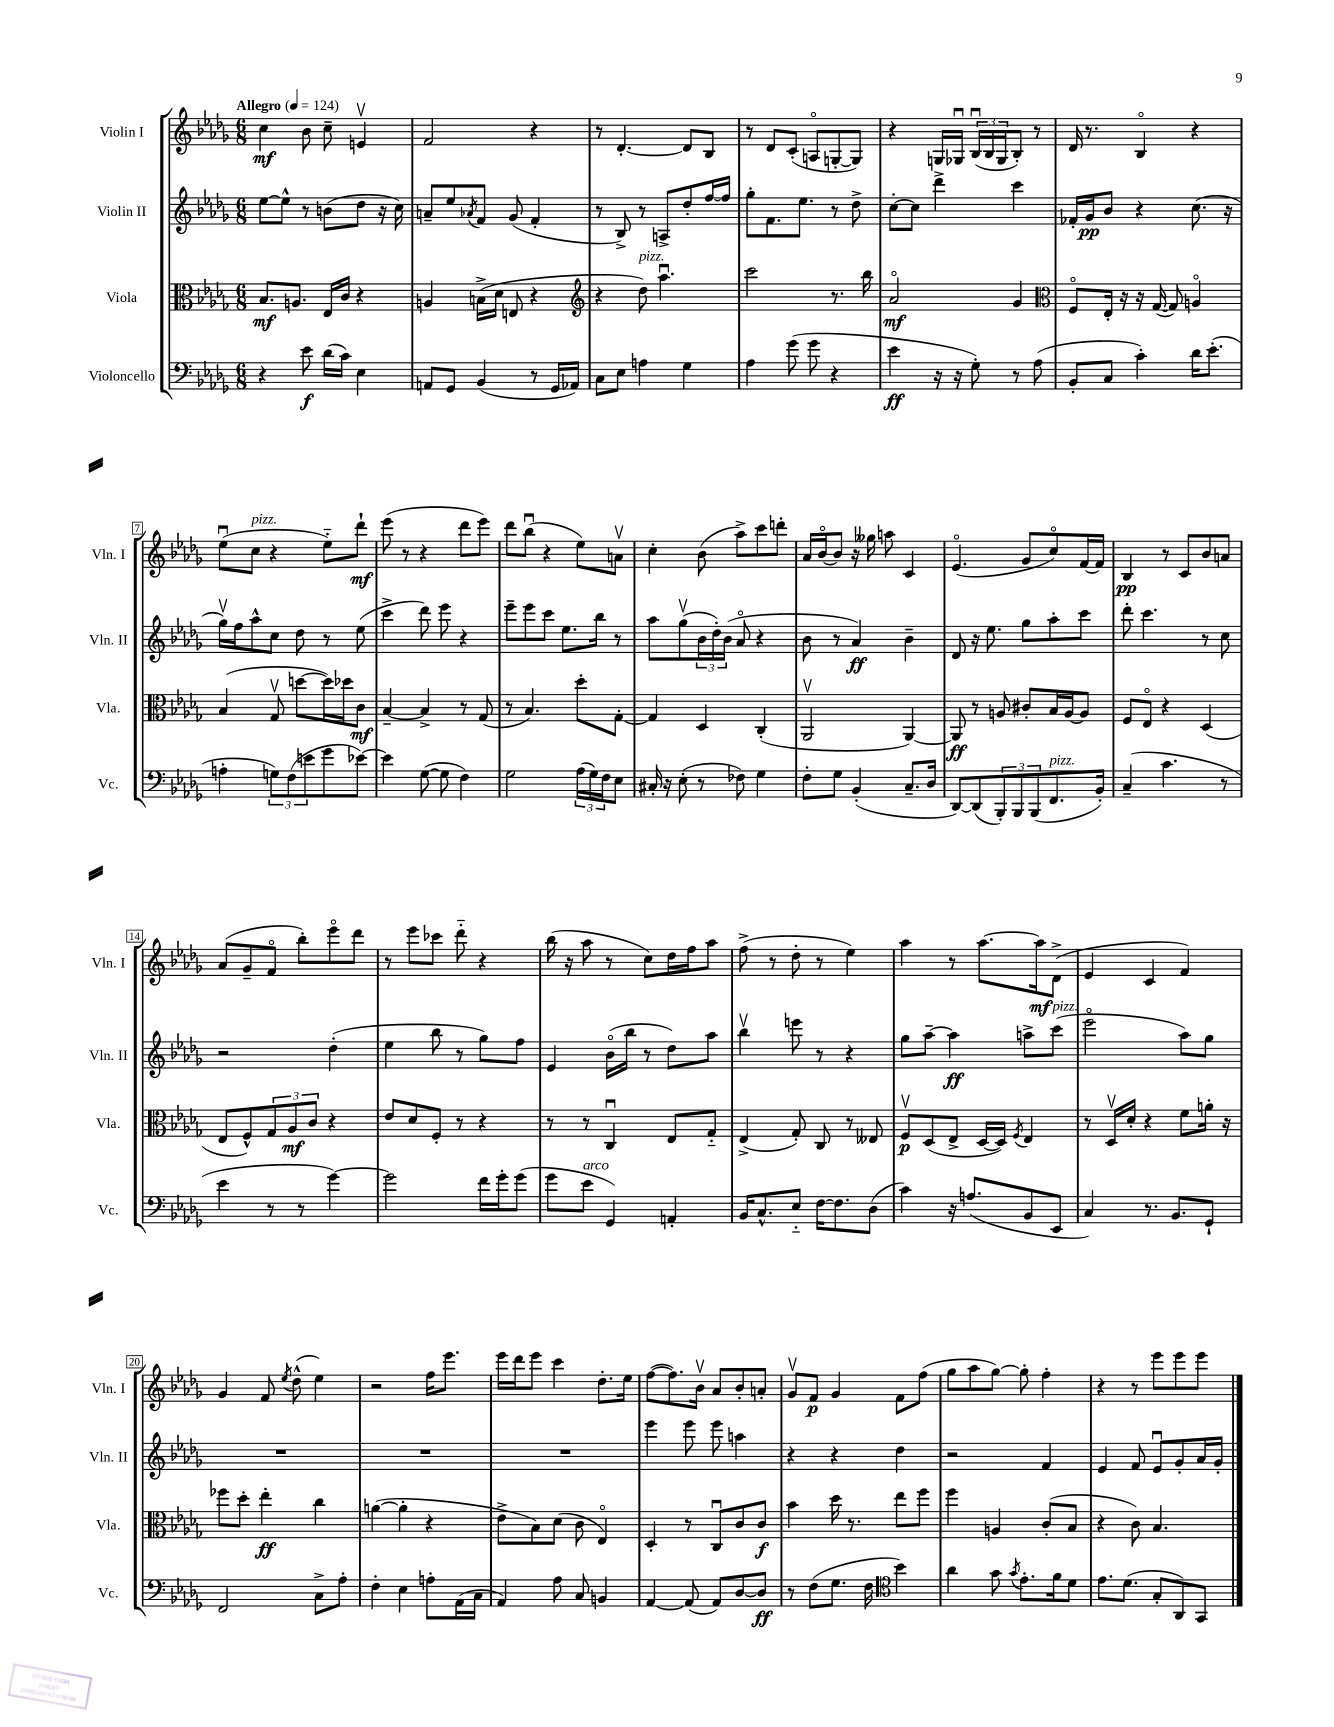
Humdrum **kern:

**kern	**kern	**kern	**kern
*staff4	*staff3	*staff2	*staff1
*clefF4	*clefC3	*clefG2	*clefG2
*k[b-e-a-d-g-]	*k[b-e-a-d-g-]	*k[b-e-a-d-g-]	*k[b-e-a-d-g-]
*M6/8	*M6/8	*M6/8	*M6/8
*MM124	*MM124	*MM124	*MM124
4r	8.B-/L	[8ee-\L	4cc\
.	.	8ee-^^\]J	.
.	8.A/J	.	.
8e-\	.	8r	8b-\
(16d-\LL	16E-/LL	(8b\L	8cc~\
16c\JJ)	16c/JJ	.	.
4E-\	4r	8dd-\J	4ev/
.	.	16r	.
.	.	16cc\)	.
=	=	=	=
8AA/L	4A/	8a~/L	2f/
8GG-/J	.	8ee-/	.
.	.	8qa-/	.
(4BB-/	(16B^\LL	8f/J	.
.	16d-\JJ	.	.
.	8E/	(8g-/	.
8r	4r	4f'/	4r
16GG-/LL	.	.	.
16AA-/JJ)	.	.	.
=	=	=	=
*	*clefG2	*	*
8C\L	4r	8r	8r
8E-\J	.	8B-^/)	[4.d-'/
4A\	8dd-\)	8r	.
.	4.aa-u\	8A^/L	.
4G-\	.	8dd-'/	8d-/]L
.	.	[16ff/L	8B-/J
.	.	16ff/]JJ	.
=	=	=	=
4A-\	2ccc\	8gg-'\L	8r
.	.	8.f\	8d-/L
(8g-\	.	.	(8c'/J
.	.	8.ee-\J	.
8g-\	.	.	8Ao/L
4r	8.r	8r	[8G'/
.	.	8dd-^\	8G/]J)
.	16bb-\	.	.
=	=	=	=
4e-\	2a-o/	[8cc'\L	4r
.	.	8cc\]J	.
16r	.	4ddd-^\	16G/LL
16r	.	.	16G-u/JJ
8G-'\)	.	.	(24B-u/LL
.	.	.	24B-/
.	.	.	24G-/J
8r	4g-/	4ccc\	8B-'/J)
(8A-\	.	.	8r
=	=	=	=
*	*clefC3	*	*
8BB-'/L	8Fo/L	16f-'/LL	16d-/
.	.	16g-/J	8.r
8C/J	16E-'/Jk	8b-/J	.
.	16r	.	.
4c'\)	16r	4r	4B-o/
.	([16G-/	.	.
.	8G-/])	.	.
16d-\LK	4Ao/	(8.cc\	4r
(8.e-'\J	.	.	.
.	.	16r	.
=	=	=	=
4A'\	(4B-/	16gg-v\LL)	(8ee-u\L
.	.	16ff\J	.
.	.	8aa-^^\	8cc\J
12G\L)	8G-v/	8cc\J	4r
(12F\	.	.	.
.	[8dd\L	8dd-\	.
12e\	.	.	.
8g-\	16dd\]L)	8r	8ee-'~\L)
.	16dd-\J	.	.
[8e-\J)	8c\J	(8ee-\	8ddd-`\J
=	=	=	=
4e-\]	[4B-~/	4ccc^\	(8eee-\
.	.	.	8r
([8G-\	4B-^/]	8ddd-\)	4r
8G-\]	.	8eee-\	.
4F\)	8r	4r	8ddd-\L
.	(8G-/	.	8eee-\J)
=	=	=	=
2G-\	8r	8eee-~\L	8ddd-\L
.	4.B-/)	8eee-\	(8bb-u\J
.	.	8ccc\J	4r
.	.	8.ee-\L	.
(24A-\LL	8dd-'\L	.	8ee-\L)
24G-\)	.	.	.
.	.	16bb-\Jk	.
24F\J	.	.	.
8E-\J	[8G-'\J	8r	8av\J
=	=	=	=
16C#'/	4G-/]	8aa-\L	4cc'\
16r	.	.	.
(8E-'\	.	(8gg-v\	.
8r	4D-/	24b-\L	(8b-\
.	.	24dd-'\)	.
.	.	(24b-\JJ	.
8F-\)	.	8a-o/	8aa-^\L)
4G-\	(4C'/	4r	8ccc\
.	.	.	8ddd'\J
=	=	=	=
8F'\L	2AA-v/	8b-\	16a-/LL
.	.	.	[16b-o/J
8G-\J	.	8r	8b-/]J
(4BB-'/	.	4a-/)	16r
.	.	.	16gg--\
.	.	.	8aa\
8.C~/L	[4AA-/)	4b-~\	4c/
16D-/Jk	.	.	.
=	=	=	=
[8DD-/L)	8AA-/]	8d-/	(4.e-o/
(8DD-/]	8r	16r	.
.	.	8.ee-\	.
12BBB-'/)	8A/	.	.
12BBB-/	.	.	.
.	8c#'/L	8gg-\L	8g-/L
(12BBB-/	.	.	.
8.FF/	16B-/L	8aa-'\	8cco/)
.	[16A/J	.	.
.	8A/]J	8ccc\J	[16f/L
16BB-'/Jk)	.	.	16f/]JJ
=	=	=	=
(4C~/	8F/L	8ddd-'\	4B-/
.	8E-o/J	4.ccc\	.
4.c\	4r	.	8r
.	.	.	8c/L
.	(4D-/	8r	8b-/
8r	.	8cc\	8a/J
=	=	=	=
4e-\	8E-/L	2r	(8a-/L
.	8F^^/)	.	8g-~/
8r	12G-/	.	8fo/J
.	12A-/	.	.
8r	.	.	8bb-'\L)
.	12c/J	.	.
[4g-\)	4r	(4dd-'\	8eee-o\
.	.	.	8ddd-\J
=	=	=	=
2g-\]	8e-/L	4ee-\	8r
.	8d-/	.	8eee-\L
.	8F'/J	8bb-\	8ccc-\J
.	8r	8r	8ddd-'~\
16f\LL	4r	8gg-\L)	4r
16g-'\J	.	.	.
(8g-\J	.	8ff\J	.
=	=	=	=
8g-\L	8r	4e-/	(16bb-\
.	.	.	16r
8e-\J	8r	.	8aa-\
4GG-/)	4Cu/	(16b-o\LL	8r
.	.	16bb-\JJ	.
.	.	8r	8cc\L)
4AA'/	8E-/L	8dd-\L)	16dd-\L
.	.	.	16ff\J
.	8G-'~/J	8aa-\J	8aa-\J
=	=	=	=
16BB-/LK	(4E-^/	4bb-v\	(8ff^\
8.C^^/	.	.	.
.	.	.	8r
8E-'~/J	8G-'/)	8eee\	8dd-'\
[16F\LK	8C/	8r	8r
8.F\]	.	.	.
.	8r	4r	4ee-\)
(8D-\J	8E--/	.	.
=	=	=	=
4c\)	8Fv/L	8gg-\L	4aa-\
.	(8D-/	[8aa-~\J	.
16r	8E-^/J	4aa-\]	8r
(8.A/L	.	.	.
.	[16D-/LL	.	[8.aa-\L
.	16D-/]JJ)	.	.
.	8qF/	.	.
8BB-/	4E-/	8aa^\L	.
.	.	.	16aa-\]k
8EE-/J	.	(8ccc\J	(8d-^\J
=	=	=	=
4C/)	8r	2eee-o\	4e-/
.	16D-v/LL	.	.
.	16d-'/JJ	.	.
8.r	4r	.	4c/
8.BB-/L	.	.	.
.	8f\L	8aa-\L)	4f/)
8GG-`/J	16a'\Jk	8gg-\J	.
.	16r	.	.
=	=	=	=
2FF/	8ff-\L	2.r	4g-/
.	8dd-'\J	.	.
.	4ee-'\	.	8f/
.	.	.	8qee-/
.	.	.	(8dd-^^\
8C^\L	4cc\	.	4ee-\)
8A-'\J	.	.	.
=	=	=	=
4F'\	([4a\	2.r	2r
4E-\	4a'\]	.	.
8A'\L	4r	.	16ff\LK
.	.	.	8.eee-\J
(16AA-\L	.	.	.
16C\JJ	.	.	.
=	=	=	=
4AA-/)	8e-^\L	2.r	16eee-\LL
.	.	.	16ddd-\J
.	8B-\)	.	8eee-\J
8A-\	(8d-\J	.	4ccc\
8C/	8c\	.	.
4BB/	4E-o/)	.	8.dd-'\L
.	.	.	16ee-\Jk
=	=	=	=
[4AA-/	4D-'/	4eee-\	([8ff\L
.	.	.	8.ff\])
(8AA-/]	8r	8eee-\	.
.	.	.	16b-v\Jk
8AA-/L)	8Cu/L	8eee-\	8a-/L
[8D-/	8c/	4aa\	8b-'/
8D-/]J	8c/J	.	8a'/J
=	=	=	=
8r	4b-\	4r	8g-v/L
(8F\L	.	.	8f/J
8.G-\J	16dd-\	4r	4g-/
.	8.r	.	.
16F\	.	.	.
*clefC4	*	*	*
4b-\)	8ee-\L	4dd-\	8f\L
.	8ff\J	.	(8ff\J
=	=	=	=
4a-\	4ff\	2r	8gg-\L
.	.	.	8aa-\
8g-\	4A/	.	[8gg-\J)
8qg-/	.	.	.
8.e-'\L	.	.	8gg-'\]
.	(8c'/L	4f/	4ff'\
16f\k	.	.	.
8d-\J	8B-/J	.	.
=	=	=	=
8.e-\L	4r	4e-/	4r
(8.d-\J	.	.	.
.	8c\)	8f/	8r
8G-'/L	4.B-/	8e-u/L	8eee-\L
8AA-/)	.	8g-'/	8eee-\
8GG-/J	.	16a-/L	8eee-\J
.	.	16g-'/JJ	.
==	==	==	==
*-	*-	*-	*-
